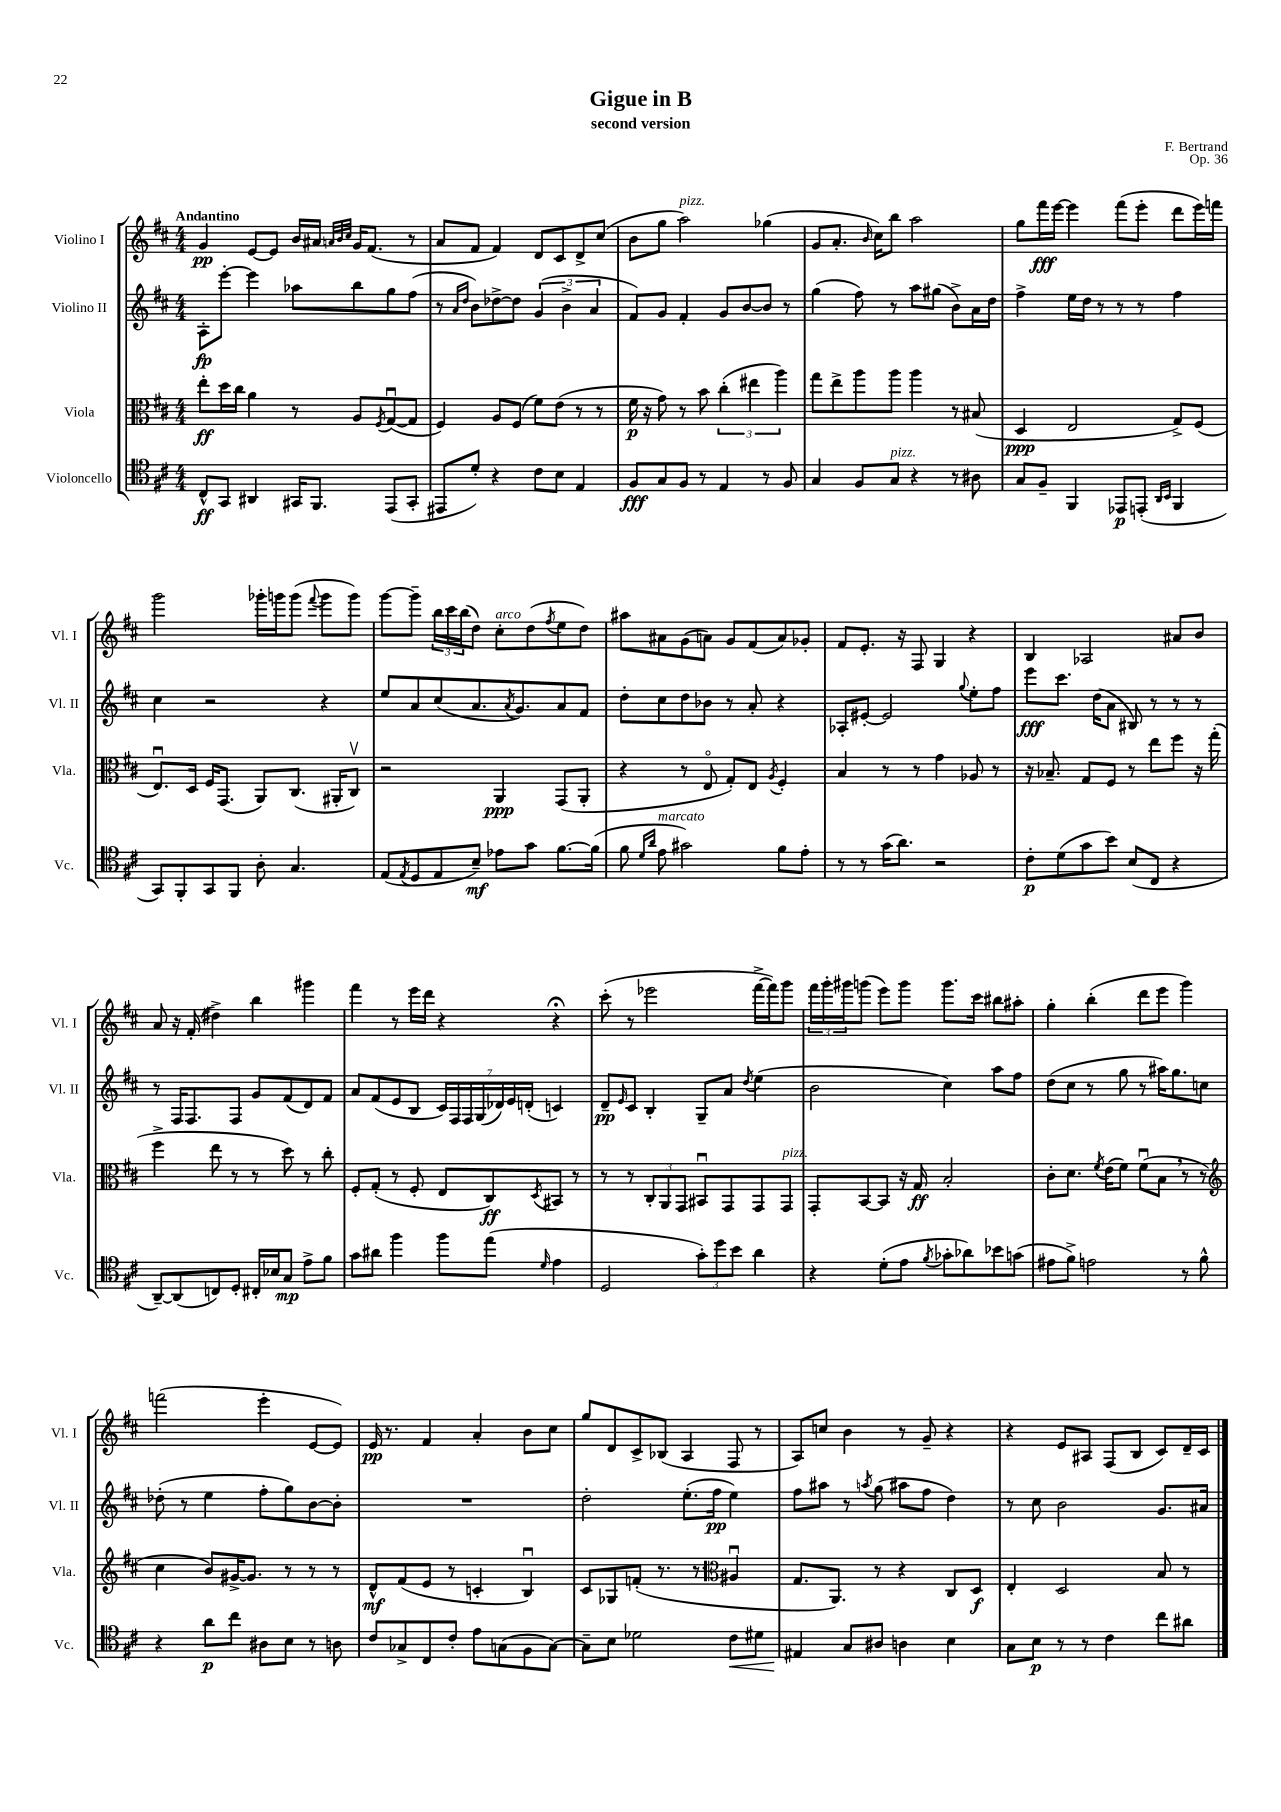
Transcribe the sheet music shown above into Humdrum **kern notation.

**kern	**kern	**kern	**kern
*staff4	*staff3	*staff2	*staff1
*clefC4	*clefC3	*clefG2	*clefG2
*k[f#c#]	*k[f#c#]	*k[f#c#]	*k[f#c#]
*M4/4	*M4/4	*M4/4	*M4/4
8C#^^	8ee'	8A'	4g
8GG	16dd	[8eee'	.
.	16cc#	.	.
4AA#	4a	4eee]	[8e
.	.	.	8e]
16GG#	8r	8aa-	16b
8.FF#	.	.	16a#
.	.	.	32qqa
.	.	.	32qqb
.	.	.	32qqcc#
.	8A	8bb	16g
.	.	.	(8.f#
.	8qF#	.	.
(8EE	([8Gu	8gg	.
8GG#'	8G]	(8ff#	8r
=	=	=	=
8EE#	4F#)	8r	8a
.	.	16qqa	.
.	.	16qqdd	.
8d')	.	8b)	8f#
4r	8A	[8dd-^	4f#)
.	(8F#	8dd-]	.
8c#	8f#)	(6g	8d
8B	(8e	.	8c#
.	.	6b^	.
4E	8r	.	8d^
.	.	6a	.
.	8r	.	(8cc#
=	=	=	=
8F#	16f#	8f#)	8b
.	16r	.	.
8G	8g)	8g	8gg
8F#	8r	4f#'	2aa)
8r	8b	.	.
4E	(6cc#'	8g	.
.	.	[8b	.
.	6ee#	.	.
8r	.	8b]	(4gg-
.	6aa)	.	.
8F#	.	8r	.
=	=	=	=
4G	8gg	(4gg	8g
.	8ee^	.	8.a'
8F#	8aa	8ff#)	.
.	.	.	16qqb
.	.	.	16cc#)
8G	8aa	8r	8bb
4r	4aa	8aa	2aa
.	.	(8gg#	.
8r	8r	8b^)	.
8A#	(8B#	16a	.
.	.	16dd	.
=	=	=	=
8G	4D	4ff#^	8gg
8F#~	.	.	16fff#
.	.	.	[16eee
4FF#	2E	16ee	4eee]
.	.	16dd	.
.	.	8r	.
8EE-	.	8r	(8fff#
(8EE'	.	8r	8eee'
16qqAA	.	.	.
16qqBB	.	.	.
4FF#	8G^)	4ff#	8ddd
.	(8F#	.	16eee)
.	.	.	16fff
=	=	=	=
8GG)	8.Eu)	4cc#	2ggg
8FF#'	.	.	.
.	16D	.	.
8GG	16F#	2r	.
.	(8.GG	.	.
8FF#	.	.	.
8A'	8AA)	.	16ggg-'
.	.	.	16ggg
4.G	(8.C#	.	(8ggg
.	.	.	8qqfff#
.	.	4r	8ggg
.	16AA#'	.	.
.	8C#v)	.	8ggg)
=	=	=	=
(8E	2r	8ee	[8ggg
8qE	.	.	.
8D	.	8a	8ggg~]
8E	.	(8cc#	24bb
.	.	.	24ccc#
.	.	.	(24bb
8B~)	.	8.a	8dd)
8e-	4AA	.	8cc#'
.	.	8qa	.
.	.	8.g)	.
8g	.	.	(8dd
.	.	.	8qff#
[8.f#	(8GG	8a	8ee
.	8AA'	8f#	8dd)
(16f#]	.	.	.
=	=	=	=
8f#	4r	8dd'	8aa#
16qqd	.	.	.
16qqa	.	.	.
8e	.	8cc#	8a#
2g#)	8r	8dd	(8g
.	8Eo	8b-	8a)
.	8G')	8r	8g
.	8E	8a'	(8f#
.	8qA	.	.
8f#	4F#'	4r	8a)
8e'	.	.	8g-'
=	=	=	=
8r	4B	8A-'	8f#
8r	.	[8e#'	8.e'
(16g	8r	2e#]	.
8.a)	.	.	16r
.	8r	.	8F#
2r	4g	.	4G
.	.	8qqgg	.
.	8A-	8ee'	4r
.	8r	8ff#	.
=	=	=	=
8c#'	16r	8eee	4B
.	8.B-~	.	.
(8d	.	8.ccc#	.
8g	8G	.	2A-
.	.	(16dd	.
8b)	8F#	8a	.
(8B	8r	8B#)	.
8C#	8ee	8r	.
4r	8ff#	8r	8a#
.	16r	8r	8b
.	(16gg'	.	.
=	=	=	=
[8AA~)	4ff#^	8r	8a
(8AA]	.	16F#	16r
.	.	8.F#	(16f#'
8C)	8ee	.	4dd#^)
8D'	8r	8F#	.
16C#'	8r	8g	4bb
16B-	.	.	.
8G	8dd)	(8f#	.
8e^	8r	8d)	4ggg#
8f#	8cc#'	8f#	.
=	=	=	=
8g	8F#'	8a	4fff#
8a#	(8G'	(8f#	.
4ff#	8r	8e	8r
.	8F#'	8B	16eee
.	.	.	16ddd
8ff#	8E	28c#)	4r
.	.	28F#	.
.	.	28F#	.
.	.	(28G	.
(8ee	8C#)	.	.
.	.	28d-)	.
.	.	28e	.
.	.	(28d'	.
16qqd	8qD	.	.
4e	8BB#	4c)	4r;
.	8r	.	.
=	=	=	=
2D	8r	8d~	(8ccc#'
.	.	16qqe	.
.	8r	8c#	8r
.	12C#'	4B'	2eee-
.	12AA	.	.
.	12GG	.	.
12g')	8BB#u	8G~	.
12dd	.	.	.
.	8GG	8a	.
12b	.	.	.
.	.	8qdd	.
4a	8GG	(4ee	[16fff#^
.	.	.	16fff#])
.	8GG	.	8ggg
=	=	=	=
4r	8GG'	2b	24fff#
.	.	.	24ggg'
.	.	.	24ggg#
.	[8BB	.	(8ggg
(8d'	8BB]	.	8eee)
8e	16r	.	8ggg
.	16G	.	.
8qf#	.	.	.
8g-'	2B'	4cc#)	8.ggg
8a-)	.	.	.
.	.	.	16ccc#
8b-	.	8aa	8bb#
(8g	.	8ff#	8aa#'
=	=	=	=
8e#	8c#'	(8dd	4gg'
8f#^)	8.d	8cc#	.
2e	.	8r	(4bb'
.	8qf#	.	.
.	(16e	.	.
.	8f#)	8gg	.
.	(8f#u	8r	8ddd
.	8B	16aa#)	8eee
.	.	8.gg	.
8r	8r	.	4ggg)
8f#^^	8r	8cc	.
=	=	=	=
*	*clefG2	*	*
4r	4cc#	(8dd-'	(2fff
.	.	8r	.
8a	8b)	4ee	.
8cc#	[16g#^	.	.
.	8.g#]	.	.
8A#	.	8ff#'	4eee'
8B	8r	8gg)	.
8r	8r	[8b	[8e
8A	8r	8b']	8e])
=	=	=	=
8c#	8d^^	1r	16e
.	.	.	8.r
8G-^	(8f#	.	.
8C#	8e	.	4f#
8c#'	8r	.	.
8e	4c'	.	4a'
(8G	.	.	.
8F#	4Bu)	.	8b
[8G)	.	.	8cc#
=	=	=	=
8G~]	8c#	2dd'	8gg
8B	8G-	.	8d
2d-	(8f'	.	8c#^
.	8.r	.	(8B-
.	.	(8.ee'	4A
.	8.r	.	.
.	.	16ff#	.
*	*clefC3	*	*
8c#	4A#u	4ee)	8F#
8d#	.	.	8r
=	=	=	=
4E#	8.G	8ff#	8A)
.	.	8aa#	8cc
.	8.AA)	.	.
8G	.	8r	4b
.	.	8qaa	.
8A#	8r	(8gg	.
4A	4r	8aa#	8r
.	.	8ff#	8g~
4B	8C#	4dd)	4r
.	8D	.	.
=	=	=	=
8G	4E'	8r	4r
8B	.	8cc#	.
8r	2D	2b	8e
8r	.	.	8A#
4c#	.	.	(8F#
.	.	.	8B
8cc#	8B	8.g	8c#)
8a#	8r	.	16d~
.	.	16a#	16c#
==	==	==	==
*-	*-	*-	*-
